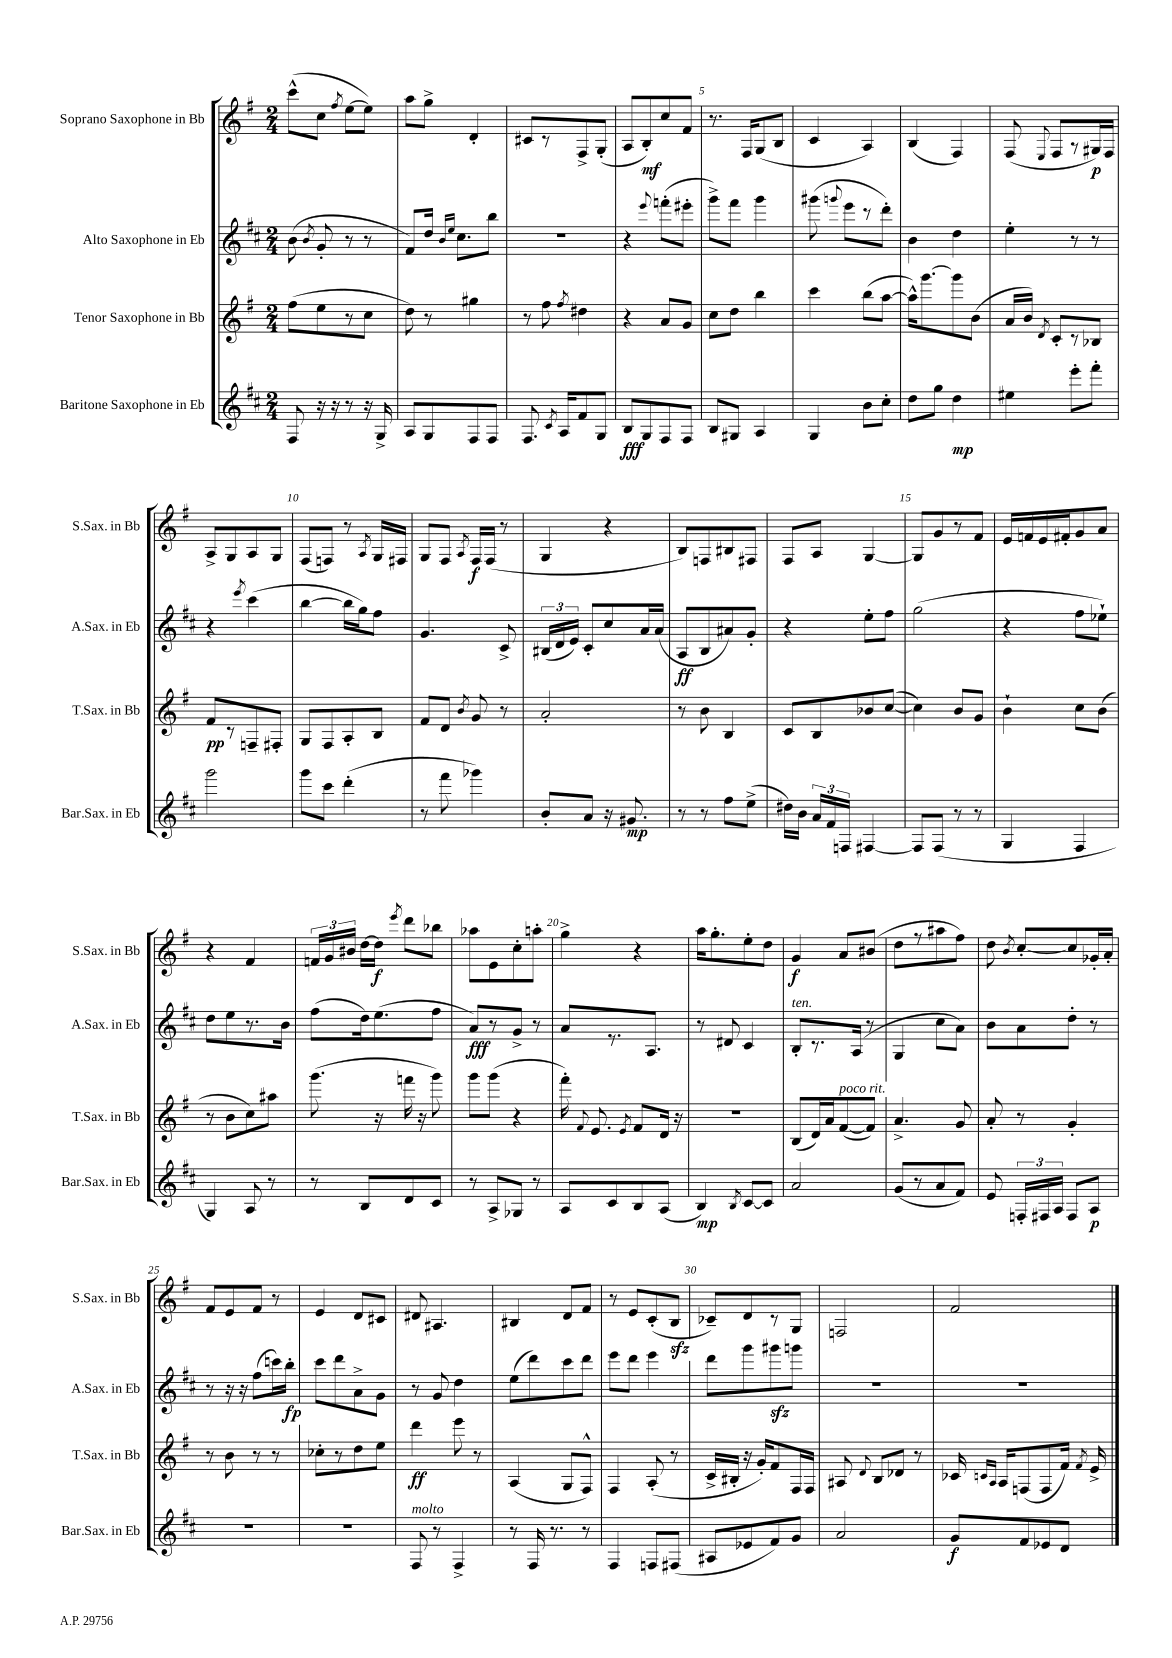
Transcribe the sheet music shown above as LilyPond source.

<<
\new StaffGroup <<
\new Staff = "s0" \with { instrumentName = "Soprano Saxophone in Bb" shortInstrumentName = "S.Sax. in Bb" } {
    \clef treble \key g \major \numericTimeSignature \time 2/4
    \autoBeamOff c'''8[-^( c''8] \acciaccatura { fis''8 } e''8[~ e''8]) |
    a''8[ g''8]-> d'4-. |
    cis'8[ r8 fis8-> g8]-.( |
    a8[ b8-.\mf) c''8 fis'8] |
    r8. fis16[ g8( b8] |
    c'4 a4) |
    b4( fis4) |
    fis8( \appoggiatura { e8 } fis8[ r8 gis16\p) fis16] |
    a8[-> g8 a8 g8] |
    fis8[( f8]) r8 \acciaccatura { a8 } g16[ fis16] |
    g8[ fis8] \acciaccatura { a8 } fis16[\f fis16]( r8 |
    g4 r4 |
    b8[) f8 bis8 fis8] |
    fis8[ a8] g4~ |
    g8[ g'8 r8 fis'8] |
    e'16[ f'16 e'16 fis'16-. g'8 a'8] |
    r4 fis'4 |
    \tuplet 3/2 { f'16[ g'16 bis'16] } d''16[~ d''16]\f \acciaccatura { e'''8 } d'''8[ bes''8] |
    aes''8[ e'8 c''8-. a''8]-. |
    g''4-> r4 |
    a''16[ g''8.-. e''8-. d''8] |
    g'4\f a'8[ bis'8]( |
    d''8[ r8 ais''8 fis''8]) |
    d''8 \acciaccatura { b'8 } c''8[~-. c''8 ges'16-. a'16]-. |
    fis'8[ e'8 fis'8] r8 |
    e'4 d'8[ cis'8] |
    dis'8 ais4. |
    bis4 d'8[ fis'8] |
    r8 e'8[ c'8-.( b8]\sfz |
    ces'8[--) d'8 r8 g8] |
    f2 |
    fis'2 \bar "|." |
}
\new Staff = "s1" \with { instrumentName = "Alto Saxophone in Eb" shortInstrumentName = "A.Sax. in Eb" } {
    \clef treble \key d \major \numericTimeSignature \time 2/4
    \autoBeamOff b'8( \acciaccatura { b'8 } g'8-. r8 r8 |
    fis'8[) d''16] \grace { b'16[ e''16] } cis''8.[ b''8] |
    r2 |
    r4 \appoggiatura { e'''8 } f'''8[-.( eis'''8]-. |
    g'''8[->) fis'''8] g'''4 |
    gis'''8( \appoggiatura { g'''8 } e'''8[ r8 d'''8]-.) |
    b'4 d''4 |
    e''4-. r8 r8 |
    r4 \acciaccatura { e'''8 } cis'''4( |
    b''4~ b''16[ g''16) fis''8] |
    g'4. cis'8-> |
    \tuplet 3/2 { bis16[( d'16 e'16]) } cis'8[-. cis''8 a'16 a'16]( |
    a8[\ff b8 ais'8) g'8]-. |
    r4 e''8[-. fis''8] |
    g''2( |
    r4 fis''8[ ees''8]-!) |
    d''8[ e''8 r8. b'16] |
    fis''8[( d''16) e''8.( fis''8] |
    a'8[\fff) r8 g'8]-> r8 |
    a'8[ r8. a8.] |
    r8 dis'8 cis'4 |
    b8[-.^\markup { \italic "ten." } r8. a16]( r8 |
    g4 cis''8[ a'8]) |
    b'8[ a'8 d''8]-. r8 |
    r8 r16 r16 fis''8[( c'''16) b''16]-.\fp |
    cis'''8[ d'''8 a'8-> g'8] |
    r8 g'8 d''4 |
    e''8[( d'''8) cis'''8 d'''8] |
    e'''8[ d'''8] e'''4 |
    d'''8[ g'''8 gis'''8\sfz g'''8] |
    R2 |
    r2 \bar "|." |
}
\new Staff = "s2" \with { instrumentName = "Tenor Saxophone in Bb" shortInstrumentName = "T.Sax. in Bb" } {
    \clef treble \key g \major \numericTimeSignature \time 2/4
    \autoBeamOff fis''8[( e''8 r8 c''8] |
    d''8) r8 gis''4 |
    r8 fis''8 \acciaccatura { fis''8 } dis''4 |
    r4 a'8[ g'8] |
    c''8[ d''8] b''4 |
    c'''4 b''8[( a''8]~ |
    a''16[-^) g'''8.~ g'''8 b'8]( |
    a'16[ b'16]) \acciaccatura { d'8 } c'8[-. r8 bes8] |
    fis'8[\pp r8 f8-- fis8]-. |
    g8[ fis8 a8-. b8] |
    fis'8[ d'8] \acciaccatura { b'8 } g'8 r8 |
    a'2-. |
    r8 b'8 b4 |
    c'8[ b8 bes'8 c''8]~( |
    c''4) b'8[ g'8] |
    b'4-! c''8[ b'8]( |
    r8 b'8[ c''8) ais''8] |
    g'''8.( r16 f'''16 r16 g'''8) |
    g'''8[ g'''8]( r4 |
    fis'''16-.) \appoggiatura { fis'8 } e'8. \acciaccatura { e'8 } fis'8[ d'16] r16 |
    R2 |
    b8[( d'16) a'16 fis'8~^\markup { \italic "poco rit." }( fis'8]) |
    a'4.-> g'8 |
    a'8-. r8 g'4-. |
    r8 b'8 r8 r8 |
    ces''8[-. r8 d''8 e''8] |
    d'''4\ff e'''8 r8 |
    a4( g8[ fis8]-^) |
    fis4 a8-.( r8 |
    c'16[-> bis16]-. r16 g'16[-.) fis'8 fis16 fis16] |
    ais8 \appoggiatura { d'8 } b8[ des'8] r8 |
    ces'16 \grace { c'16[ a16] } a16[ f8( f8 fis'16]) \acciaccatura { fis'8 } e'16-> \bar "|." |
}
\new Staff = "s3" \with { instrumentName = "Baritone Saxophone in Eb" shortInstrumentName = "Bar.Sax. in Eb" } {
    \clef treble \key d \major \numericTimeSignature \time 2/4
    \autoBeamOff fis8 r16 r16 r8 r16 g16-> |
    a8[ g8 fis8 fis8] |
    fis8. \acciaccatura { cis'8 } a16[ fis'8 g8] |
    b8[\fff g8 fis8 fis8] |
    b8[ gis8] a4 |
    g4 b'8[ cis''8]-. |
    d''8[ g''8] d''4\mp |
    eis''4 e'''8[-. fis'''8]-. |
    g'''2 |
    g'''8[ cis'''8] d'''4-.( |
    r8 fis'''8 ges'''4) |
    b'8[-. a'8] r16 gis'8.\mp |
    r8 r8 fis''8[ e''8]->( |
    dis''16[) b'16] \tuplet 3/2 { a'16[ fis'16 f16] } fis4~ |
    fis8[ fis8]( r8 r8 |
    g4 fis4 |
    g4) a8 r8 |
    r8 b8[ d'8 cis'8] |
    r8 a8[-> ges8] r8 |
    a8[ cis'8 b8 a8]( |
    b4\mp) \acciaccatura { b8 } cis'8[~ cis'8] |
    a'2 |
    g'8[( r8 a'8 fis'8]) |
    e'8 \tuplet 3/2 { f16[-. fis16 a16] } fis8[ a8]\p |
    R2 |
    R2 |
    fis8^\markup { \italic "molto" } r8 fis4-> |
    r8 fis16 r8. r8 |
    fis4 f8[ fis8]( |
    ais8[ ees'8 fis'8) g'8] |
    a'2 |
    g'8[\f fis'8 ees'8 d'8] \bar "|." |
}
>>
>>
\layout { \context { \Score \override BarNumber.break-visibility = ##(#f #t #t) barNumberVisibility = #(every-nth-bar-number-visible 5) } }
